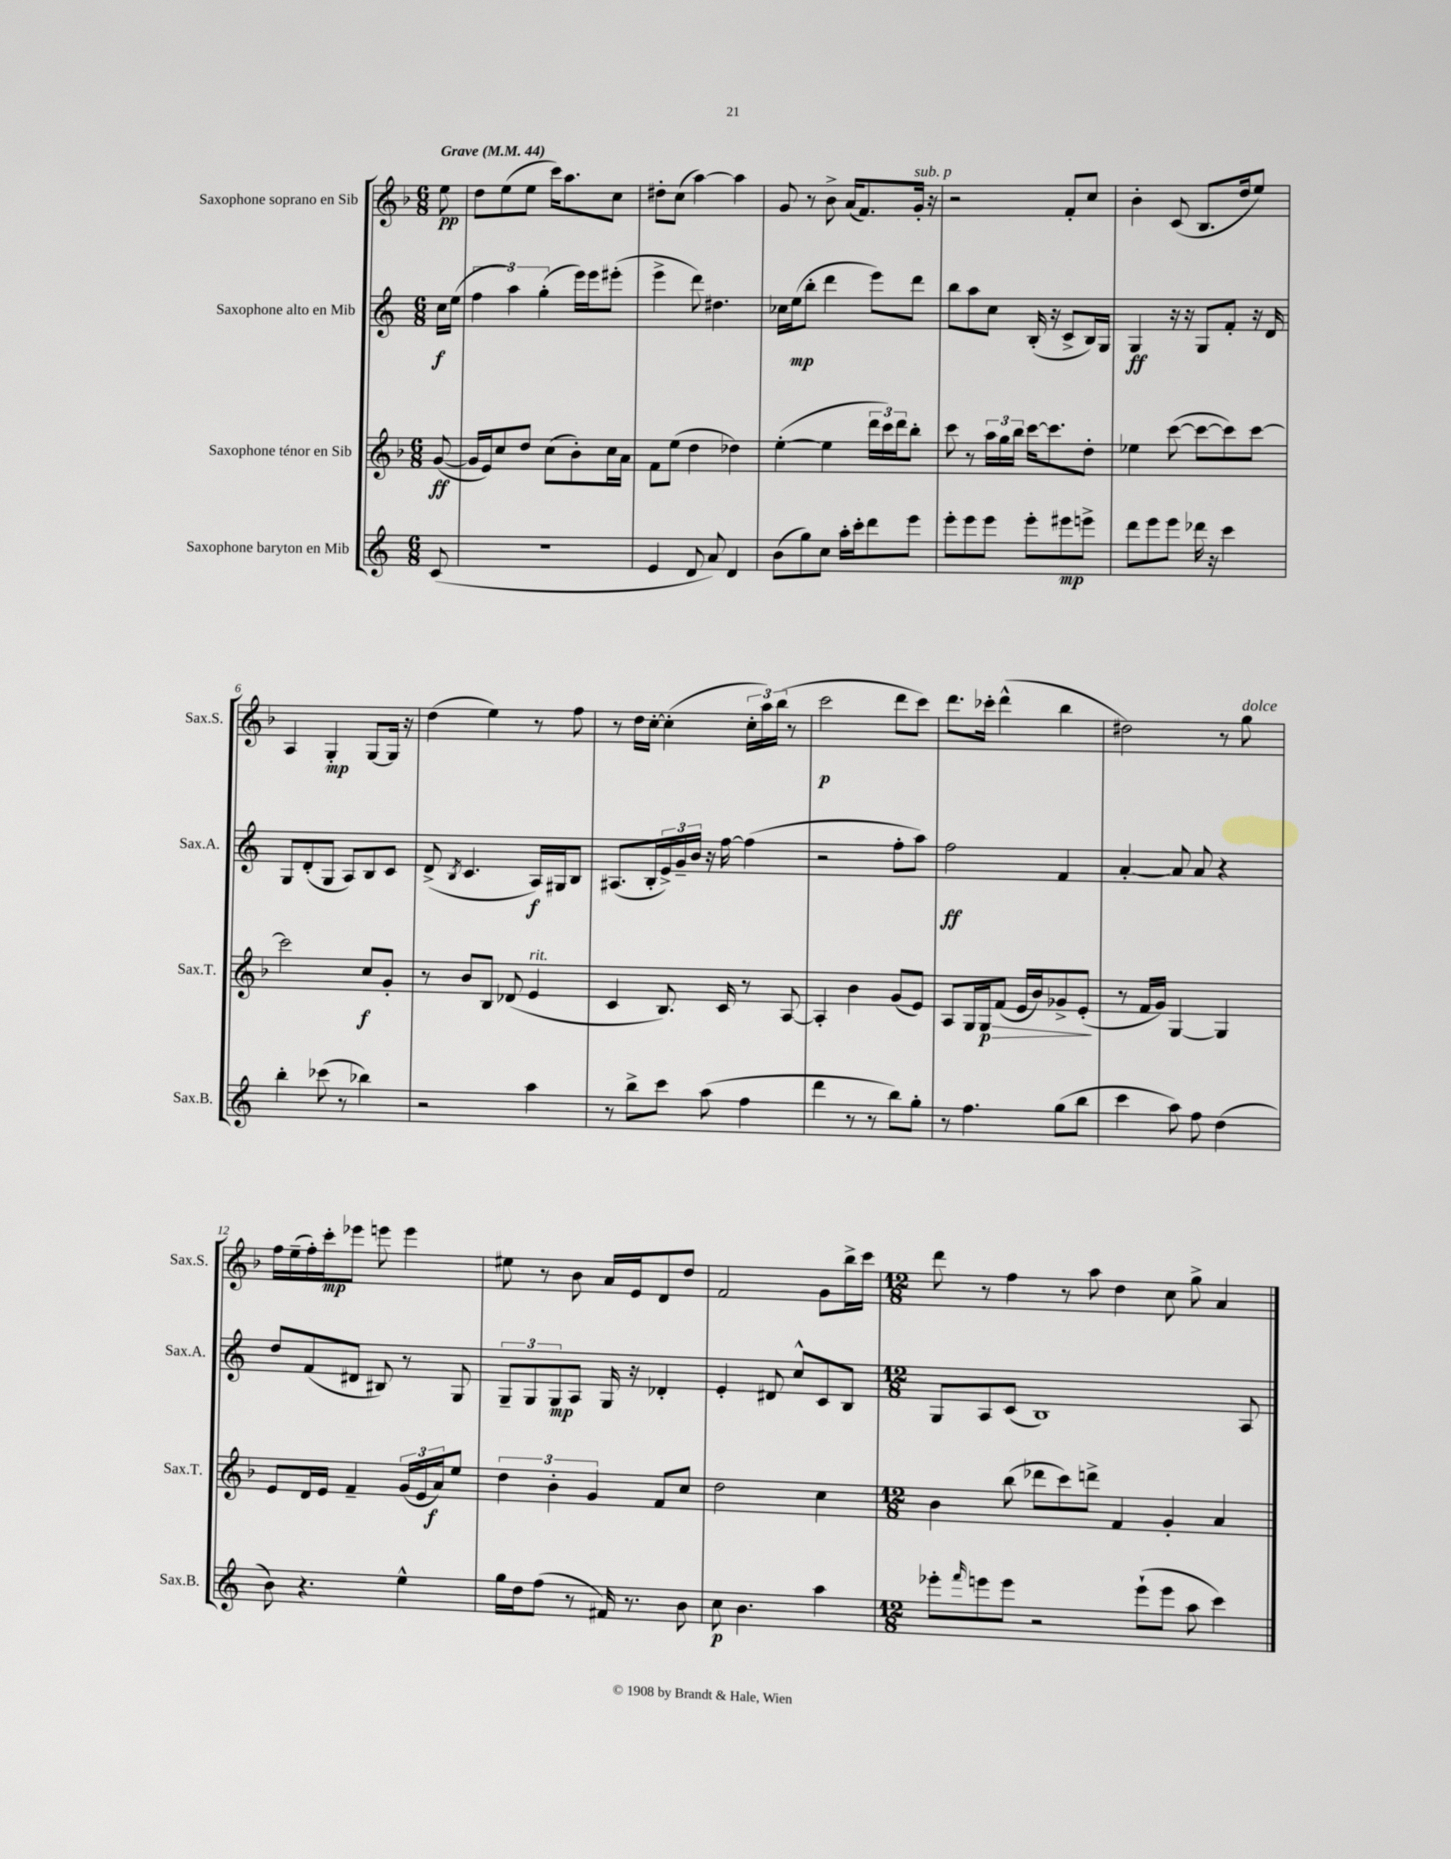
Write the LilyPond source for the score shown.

<<
\new StaffGroup <<
\new Staff = "s0" \with { instrumentName = "Saxophone soprano en Sib" shortInstrumentName = "Sax.S." } {
    \clef treble \key f \major \numericTimeSignature \time 6/8 \partial 8 \tempo "Grave" 4 = 44
    e''8\pp |
    d''8 e''8( e''8 c'''16) a''8. c''8 |
    dis''8-. c''8( a''4~) a''4 |
    g'8 r8 bes'8-> a'16( f'8.) g'16-.^\markup { \italic "sub. p" } r16 |
    r2 f'8-. c''8 |
    bes'4-. c'8( bes8. d''16 e''8) |
    a4 g4-.\mp g8~ g16 r16 |
    d''4( e''4) r8 f''8 |
    r8 d''16 c''16~-. c''4-.( \tuplet 3/2 { c''16-. a''16) bes''16( } r8 |
    c'''2\p d'''8 c'''8) |
    d'''8. ces'''16-. d'''4-^( bes''4 |
    dis''2) r8 g''8^\markup { \italic "dolce" } |
    f''16 e''16--( f''16-.) c'''16-.\mp ees'''8 e'''8 e'''4 |
    eis''8 r8 bes'8 a'16 e'16 d'8 d''8 |
    f'2 g'8 bes''16-> c'''16 |
    \numericTimeSignature \time 12/8 d'''8 r8 f''4 r8 a''8 d''4 c''8 g''8-> a'4 \bar "|." |
}
\new Staff = "s1" \with { instrumentName = "Saxophone alto en Mib" shortInstrumentName = "Sax.A." } {
    \clef treble \key c \major \numericTimeSignature \time 6/8 \partial 8
    c''16\f e''16( |
    \tuplet 3/2 { f''4 a''4) g''4-.( } e'''16) e'''16 eis'''8-.( |
    e'''4-> d'''8) dis''4. |
    ces''16 e''16\mp( b''8-. d'''4 e'''8) d'''8 |
    b''8 a''8 c''8 b16-.( r16 c'8-> b16) g16 |
    g4\ff r16 r16 g8 f'8-. r16 d'16 |
    g8 d'8-.( g8 a8) b8 c'8 |
    d'8->( \acciaccatura { b8 } c'4. a16\f) gis16 b8 |
    ais8.( b16-. \tuplet 3/2 { e'16->) g'16-- b'16 } r16 f''16~ f''4( |
    r2 f''8-. a''8) |
    f''2\ff f'4 |
    a'4~-. a'8 a'8 r4 |
    d''8 f'8( dis'8 bis8) r8 g8 |
    \tuplet 3/2 { g8-- g8 g8\mp } a8 g16 r16 des'4-. |
    e'4-. dis'8 c''8-^ c'8 b8 |
    \numericTimeSignature \time 12/8 g8 a8 c'8( b1) a8 \bar "|." |
}
\new Staff = "s2" \with { instrumentName = "Saxophone ténor en Sib" shortInstrumentName = "Sax.T." } {
    \clef treble \key f \major \numericTimeSignature \time 6/8 \partial 8
    g'8~\ff( |
    g'16 e'16) c''8 d''8 c''8( bes'8-.) c''16 a'16 |
    f'8 e''8( d''4 des''4) |
    e''4~-.( e''4 \tuplet 3/2 { d'''16 c'''16) d'''16 } bes''8-. |
    c'''8 r8 \tuplet 3/2 { a''16 g''16 bes''16 } c'''16~ c'''8. d''8-. |
    ees''4 c'''8~( c'''8~ c'''8) c'''8~ |
    c'''2 c''8\f g'8-. |
    r8 bes'8 bes8 des'8( e'4^\markup { \italic "rit." } |
    c'4 bes8.) c'16 r8 a8~ |
    a4-. bes'4 g'8( e'8) |
    a8 g16 g16\p\> f'8( e'16 bes'16) ges'8-> e'8-.\!( |
    r8 f'16 g'16) g4~ g4 |
    e'8 d'16 e'16 f'4-- \tuplet 3/2 { g'16( e'16 a'16\f) } e''8 |
    \tuplet 3/2 { d''4 bes'4-. g'4 } f'8 c''8 |
    d''2 c''4 |
    \numericTimeSignature \time 12/8 bes'4 bes''8( des'''8 c'''8) d'''8-> f'4 g'4-. a'4 \bar "|." |
}
\new Staff = "s3" \with { instrumentName = "Saxophone baryton en Mib" shortInstrumentName = "Sax.B." } {
    \clef treble \key c \major \numericTimeSignature \time 6/8 \partial 8
    c'8( |
    R2. |
    e'4 d'8 a'8) d'4 |
    b'8( g''8) c''8 a''16-. c'''16-. d'''8 e'''8 |
    e'''8-. e'''8 e'''8 e'''8-. eis'''8\mp e'''8-> |
    d'''8 e'''8 e'''8 des'''16 r16 c'''4 |
    b''4-. ces'''8( r8 bes''4) |
    r2 a''4 |
    r8 b''8-> c'''8 a''8( f''4 |
    d'''4 r8 r8 b''8) g''8-. |
    r8 f''4. g''8( b''8 |
    c'''4 a''8) f''8 d''4( |
    b'8) r4. e''4-^ |
    g''16 d''16 f''8( r8 fis'16) r8. b'8 |
    c''8\p b'4. a''4 |
    \numericTimeSignature \time 12/8 ees'''8-. \grace { f'''16 } e'''8 e'''8 r2 e'''8-!( e'''8 a''8 c'''4) \bar "|." |
}
>>
>>
